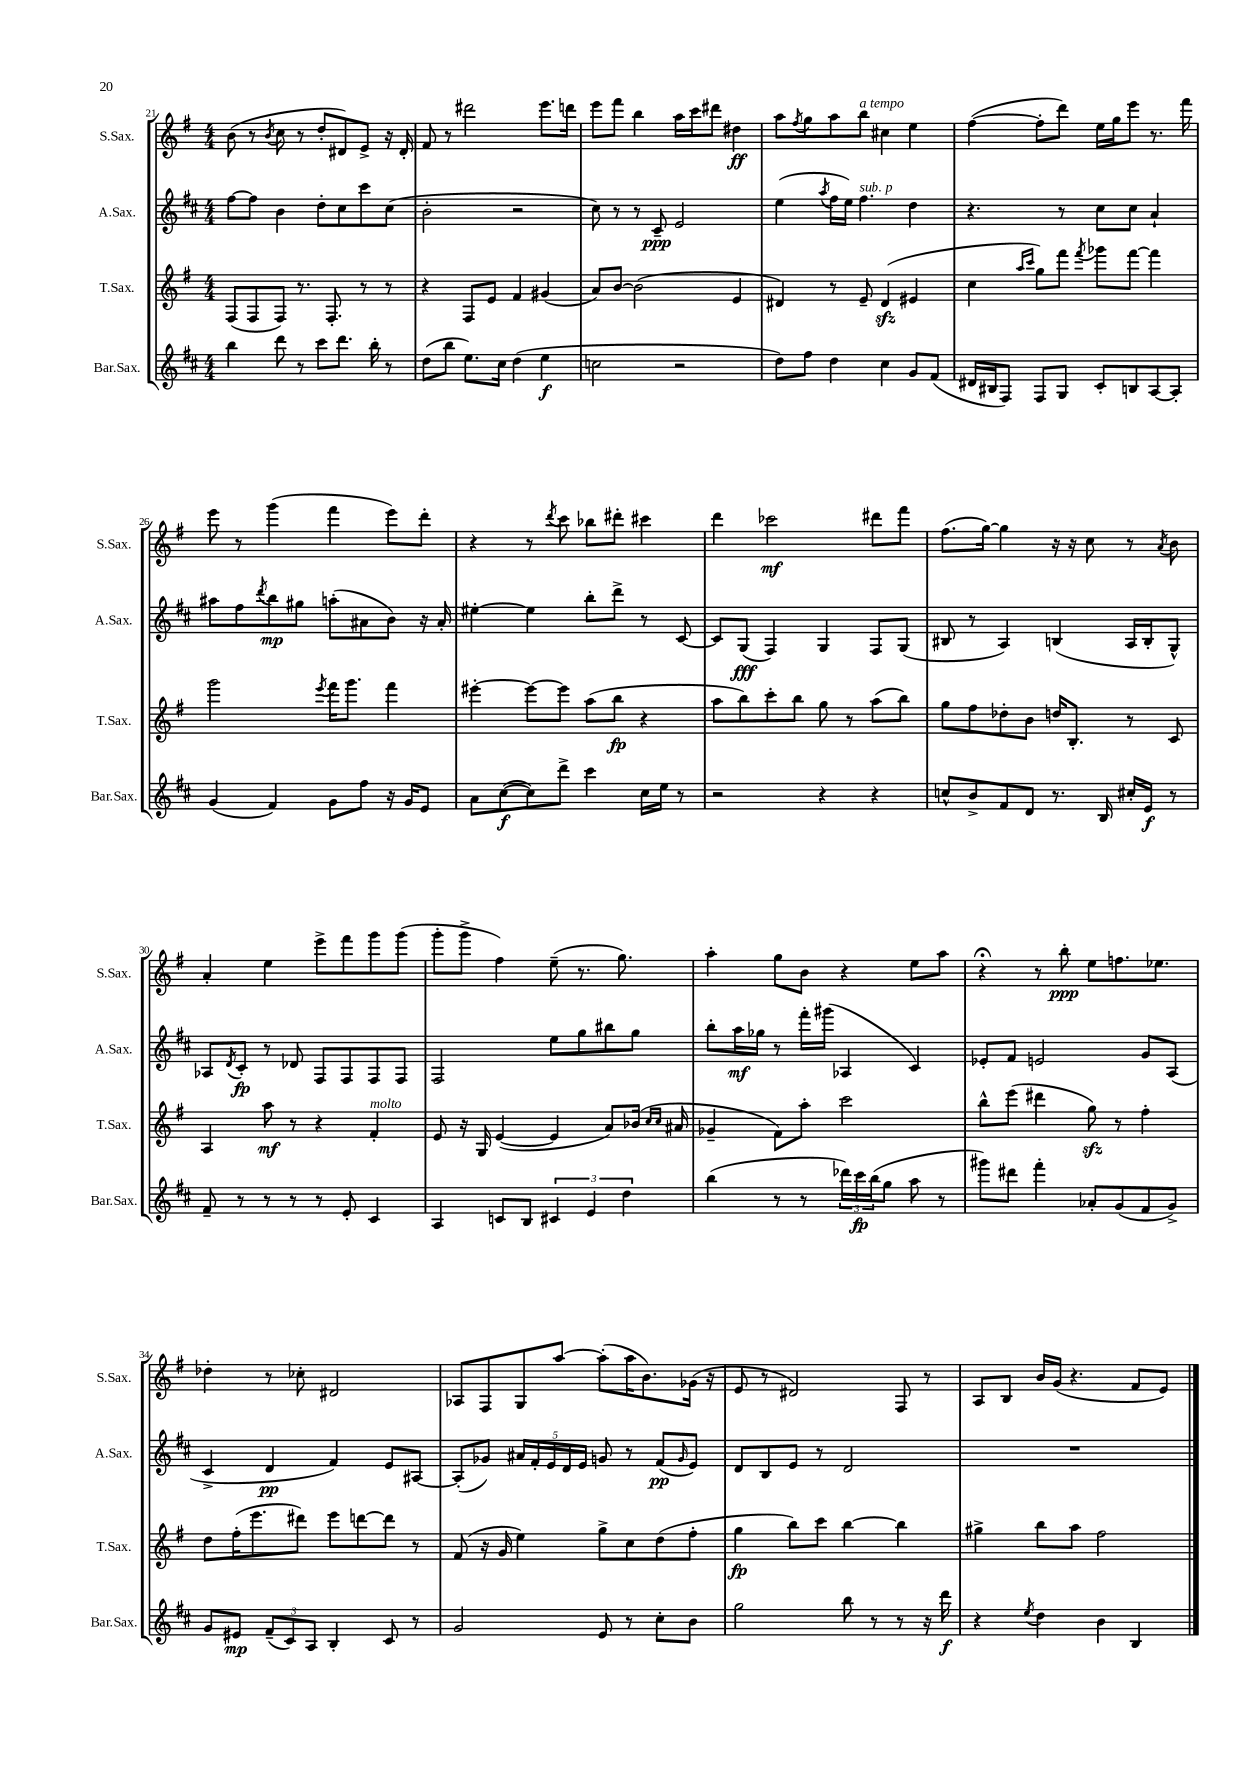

**kern	**dynam	**kern	**dynam	**kern	**dynam	**kern	**dynam
*part4	*part4	*part3	*part3	*part2	*part2	*part1	*part1
*staff4	*staff4	*staff3	*staff3	*staff2	*staff2	*staff1	*staff1
*I"Bar.Sax.	*	*I"T.Sax.	*	*I"A.Sax.	*	*I"S.Sax.	*
*I'Bar.Sax.	*	*I'T.Sax.	*	*I'A.Sax.	*	*I'S.Sax.	*
*clefG2	*	*clefG2	*	*clefG2	*	*clefG2	*
*k[f#c#]	*	*k[f#]	*	*k[f#c#]	*	*k[f#]	*
*M4/4	*	*M4/4	*	*M4/4	*	*M4/4	*
=21	=21	=21	=21	=21	=21	=21	=21
4bb\	.	(8F#/L	.	[8ff#\L	.	(8b\	.
.	.	8F#/	.	8ff#\J]	.	8r	.
.	.	.	.	.	.	8qb/	.
8ddd\	.	8F#/J)	.	4b\	.	8cc\	.
8r	.	8.r	.	.	.	8r	.
8ccc#\L	.	.	.	8dd'\L	.	8dd'/L	.
.	.	8.F#'/	.	.	.	.	.
8.ddd\J	.	.	.	8cc#\	.	8d#X/)	.
.	.	8r	.	8ccc#\	.	8e^/J	.
16bb'\	.	.	.	.	.	.	.
8r	.	8r	.	(8cc#\J	.	16r	.
.	.	.	.	.	.	16d#'/	.
=22	=22	=22	=22	=22	=22	=22	=22
(8dd\L	.	4r	.	2b'\	.	8f#/	.
8bb\J	.	.	.	.	.	8r	.
8.ee\L)	.	8F#/L	.	.	.	2ddd#X\	.
.	.	8e/J	.	.	.	.	.
16cc#\Jk	.	.	.	.	.	.	.
(4dd\	.	4f#/	.	2r	.	.	.
4ee\	f	(4g#X/	.	.	.	8.eee\L	.
.	.	.	.	.	.	16dddn\Jk	.
=23	=23	=23	=23	=23	=23	=23	=23
2ccn\	.	8a/L)	.	8cc#\)	.	8eee\L	.
.	.	[8b/J	.	8r	.	8fff#\J	.
.	.	(2b\]	.	8r	.	4bb\	.
.	.	.	.	8c#~/	ppp	.	.
2r	.	.	.	2e/	.	16aa\LL	.
.	.	.	.	.	.	16ccc\J	.
.	.	.	.	.	.	8ddd#X\J	.
.	.	4e/	.	.	.	4dd#X\	ff
=24	=24	=24	=24	=24	=24	=24	=24
8dd\L)	.	4d#X/)	.	(4ee\	.	8aa\L	.
.	.	.	.	.	.	8qff#/	.
8ff#\J	.	.	.	.	.	8gg\	.
.	.	.	.	8qaa/	.	.	.
4dd\	.	8r	.	16ff#\LL	.	8aa\	.
.	.	.	.	16ee\JJ)	.	.	.
!	!	!	!	!	!	!LO:TX:a:i:t=a tempo	!
!	!	!	!	!LO:TX:a:i:t=sub. p	!	!	!
.	.	8e~/	.	4.ff#\	.	8bb\J	.
4cc#\	.	(4d#zz/	.	.	.	4cc#X\	.
8g/L	.	4e#X/	.	4dd\	.	4ee\	.
(8f#/J	.	.	.	.	.	.	.
=25	=25	=25	=25	=25	=25	=25	=25
16d#X/LL	.	4cc\	.	4.r	.	([4ff#\	.
16B#X/J	.	.	.	.	.	.	.
8F#/J)	.	.	.	.	.	.	.
.	.	16qqaa/LL	.	.	.	.	.
.	.	16qqccc/JJ	.	.	.	.	.
8F#/L	.	8gg\L)	.	.	.	8ff#'\L]	.
8G/J	.	8fff#\J	.	8r	.	8ddd\J)	.
.	.	8qfff#/	.	.	.	.	.
8c#'/L	.	8ggg-X\L	.	8cc#\L	.	16ee\LL	.
.	.	.	.	.	.	16gg\J	.
8Bn/	.	[8fff#\J	.	8cc#\J	.	8eee\J	.
[8A/	.	4fff#\]	.	4a`/	.	8.r	.
8A'/J]	.	.	.	.	.	.	.
.	.	.	.	.	.	16fff#\	.
!!LO:LB:g=z
=26	=26	=26	=26	=26	=26	=26	=26
(4g/	.	2ggg\	.	8aa#X\L	.	8eee\	.
.	.	.	.	8ff#\	.	8r	.
.	.	.	.	8qddd/	.	.	.
4f#/)	.	.	.	8bb\	mp	(4ggg\	.
.	.	.	.	8gg#X\J	.	.	.
.	.	8qeee/	.	.	.	.	.
8g\L	.	16fff#\KL	.	(8aan'\L	.	4fff#\	.
.	.	8.ggg\J	.	.	.	.	.
8ff#\J	.	.	.	8a#X\	.	.	.
16r	.	4fff#\	.	8b\J)	.	8eee\L)	.
16g/KL	.	.	.	.	.	.	.
8e/J	.	.	.	16r	.	8ddd'\J	.
.	.	.	.	16a#'/	.	.	.
=27	=27	=27	=27	=27	=27	=27	=27
8a\L	.	[4eee#X'\	.	[4ee#X'\	.	4r	.
([8cc#\	f	.	.	.	.	.	.
8cc#\])	.	8eee#\L_	.	4ee#\]	.	8r	.
.	.	.	.	.	.	8qddd/	.
8ddd^\J	.	8eee#\J]	.	.	.	8ccc\	.
4ccc#\	.	(8aa\L	.	8bb'\L	.	8bb-X\L	.
.	.	8bb\J	fp	8ddd^\J	.	8ddd#X'\J	.
16cc#\LL	.	4r	.	8r	.	4ccc#X\	.
16ee\JJ	.	.	.	.	.	.	.
8r	.	.	.	[8c#/	.	.	.
=28	=28	=28	=28	=28	=28	=28	=28
2r	.	8aa\L	.	8c#/L]	.	4ddd\	.
.	.	8bb\)	.	(8G/J	fff	.	.
.	.	8ccc'\	.	4F#/)	.	2ccc-X\	mf
.	.	8bb\J	.	.	.	.	.
4r	.	8gg\	.	4G/	.	.	.
.	.	8r	.	.	.	.	.
4r	.	(8aa\L	.	8F#/L	.	8ddd#X\L	.
.	.	8bb\J)	.	(8G/J	.	8fff#\J	.
=29	=29	=29	=29	=29	=29	=29	=29
8ccn^^/L	.	8gg\L	.	8B#X/	.	(8.ff#\L	.
8b^/	.	8ff#\	.	8r	.	.	.
.	.	.	.	.	.	[16gg\Jk)	.
8f#/	.	8dd-X'\	.	4A/)	.	4gg\]	.
8d/J	.	8b\J	.	.	.	.	.
8.r	.	16ddn/KL	.	(4Bn/	.	16r	.
.	.	8.B'/J	.	.	.	16r	.
.	.	.	.	.	.	8cc\	.
16B/	.	.	.	.	.	.	.
16cc#X'/LL	.	8r	.	16A/LL	.	8r	.
16e/JJ	f	.	.	16B'/J	.	.	.
.	.	.	.	.	.	8qa/	.
8r	.	8c/	.	8G^^/J)	.	8b\	.
!!LO:LB:g=z
=30	=30	=30	=30	=30	=30	=30	=30
8f#~/	.	4A/	.	8A-X/L	.	4a'/	.
.	.	.	.	8qd/	.	.	.
8r	.	.	.	8c#'/J	fp	.	.
8r	.	8aa\	mf	8r	.	4ee\	.
8r	.	8r	.	8d-X/	.	.	.
8r	.	4r	.	8F#/L	.	8eee^\L	.
8e'/	.	.	.	8F#/	.	8fff#\	.
!	!	!LO:TX:a:i:t=molto	!	!	!	!	!
4c#/	.	4f#'/	.	8F#/	.	8ggg\	.
.	.	.	.	8F#/J	.	(8ggg\J	.
=31	=31	=31	=31	=31	=31	=31	=31
4A/	.	8e/	.	2F#/	.	8ggg'\L	.
.	.	16r	.	.	.	8ggg^\J	.
.	.	16G/	.	.	.	.	.
8cn/L	.	([4e/	.	.	.	4ff#\)	.
8B/J	.	.	.	.	.	.	.
6c#X/	.	4e/]	.	8ee\L	.	(8ee~\	.
.	.	.	.	8gg\	.	8.r	.
6e/	.	.	.	.	.	.	.
.	.	8a/L)	.	8bb#X\	.	.	.
.	.	.	.	.	.	8.gg\)	.
6dd\	.	.	.	.	.	.	.
.	.	(16b-X/Jk	.	8gg\J	.	.	.
.	.	16qqcc/LL	.	.	.	.	.
.	.	16qqcc/JJ	.	.	.	.	.
.	.	16a#X/	.	.	.	.	.
=32	=32	=32	=32	=32	=32	=32	=32
(4bb\	.	4g-X~/	.	8bb'\L	.	4aa'\	.
.	.	.	.	16aa\L	mf	.	.
.	.	.	.	16gg-X\JJ	.	.	.
8r	.	8f#\L)	.	8r	.	8gg\L	.
8r	.	8aa'\J	.	16fff#'\LL	.	8b\J	.
.	.	.	.	(16ggg#X\JJ	.	.	.
24ddd-X\LL)	.	2ccc\	.	4A-X/	.	4r	.
24ccc#\	fp	.	.	.	.	.	.
(24bb\J	.	.	.	.	.	.	.
8gg\J	.	.	.	.	.	.	.
8aa\	.	.	.	4c#/)	.	8ee\L	.
8r	.	.	.	.	.	8aa\J	.
=33	=33	=33	=33	=33	=33	=33	=33
8ggg#X\L)	.	8bb^^\L	.	8e-X'/L	.	4r;<	.
8ddd#X\J	.	(8eee\J	.	8f#/J	.	.	.
4fff#'\	.	4ddd#X\	.	2en/	.	8r	.
.	.	.	.	.	.	8bb'\	ppp
8a-X'/L	.	8ggzz\)	.	.	.	8ee\L	.
(8g/	.	8r	.	.	.	8.ffn\	.
8f#/	.	4ff#'\	.	8g/L	.	.	.
.	.	.	.	.	.	8.ee-X\J	.
8g^/J)	.	.	.	(8A/J	.	.	.
!!LO:LB:g=z
=34	=34	=34	=34	=34	=34	=34	=34
8g/L	.	8dd\L	.	4c#^/	.	4dd-X'\	.
8e#X/J	mp	(16ff#'\K	.	.	.	.	.
.	.	8.eee\	.	.	.	.	.
(12f#~/L	.	.	.	4d/	pp	8r	.
12c#/)	.	.	.	.	.	.	.
.	.	8ddd#X\J)	.	.	.	8cc-X'\	.
12A/J	.	.	.	.	.	.	.
4B'/	.	8eee\L	.	4f#/)	.	2d#X/	.
.	.	[8dddn\	.	.	.	.	.
8c#/	.	8ddd\J]	.	8e/L	.	.	.
8r	.	8r	.	[8A#X/J	.	.	.
=35	=35	=35	=35	=35	=35	=35	=35
2g/	.	(8f#/	.	(8A#'/L]	.	8A-X/L	.
.	.	16r	.	8g-X/J)	.	8F#/	.
.	.	16g/	.	.	.	.	.
.	.	4ee\)	.	20a#X/LL	.	8G/	.
.	.	.	.	20f#'/	.	.	.
.	.	.	.	20e/	.	.	.
.	.	.	.	.	.	[8aa/J	.
.	.	.	.	20d/	.	.	.
.	.	.	.	20e/JJ	.	.	.
8e/	.	8gg^\L	.	8gn/	.	(8aa'\L]	.
8r	.	8cc\	.	8r	.	16aa\K	.
.	.	.	.	.	.	8.b\)	.
8cc#'\L	.	(8dd\	.	(8f#/L	pp	.	.
.	.	.	.	16qqg/	.	.	.
8b\J	.	8ff#'\J	.	8e/J)	.	(16g-X\Jk	.
.	.	.	.	.	.	16r	.
=36	=36	=36	=36	=36	=36	=36	=36
2gg\	.	4gg\	fp	8d/L	.	8e/	.
.	.	.	.	8B/	.	8r	.
.	.	8bb\L)	.	8e/J	.	2d#X/)	.
.	.	8ccc\J	.	8r	.	.	.
8bb\	.	[4bb\	.	2d/	.	.	.
8r	.	.	.	.	.	.	.
8r	.	4bb\]	.	.	.	8F#/	.
16r	.	.	.	.	.	8r	.
16ddd\	f	.	.	.	.	.	.
=37	=37	=37	=37	=37	=37	=37	=37
4r	.	4gg#X^\	.	1r	.	8A/L	.
.	.	.	.	.	.	8B/J	.
8qee/	.	.	.	.	.	.	.
4dd\	.	8bb\L	.	.	.	16b/LL	.
.	.	.	.	.	.	(16g/JJ	.
.	.	8aa\J	.	.	.	4.r	.
4b\	.	2ff#\	.	.	.	.	.
4B/	.	.	.	.	.	8f#/L	.
.	.	.	.	.	.	8e/J)	.
==	==	==	==	==	==	==	==
*-	*-	*-	*-	*-	*-	*-	*-
